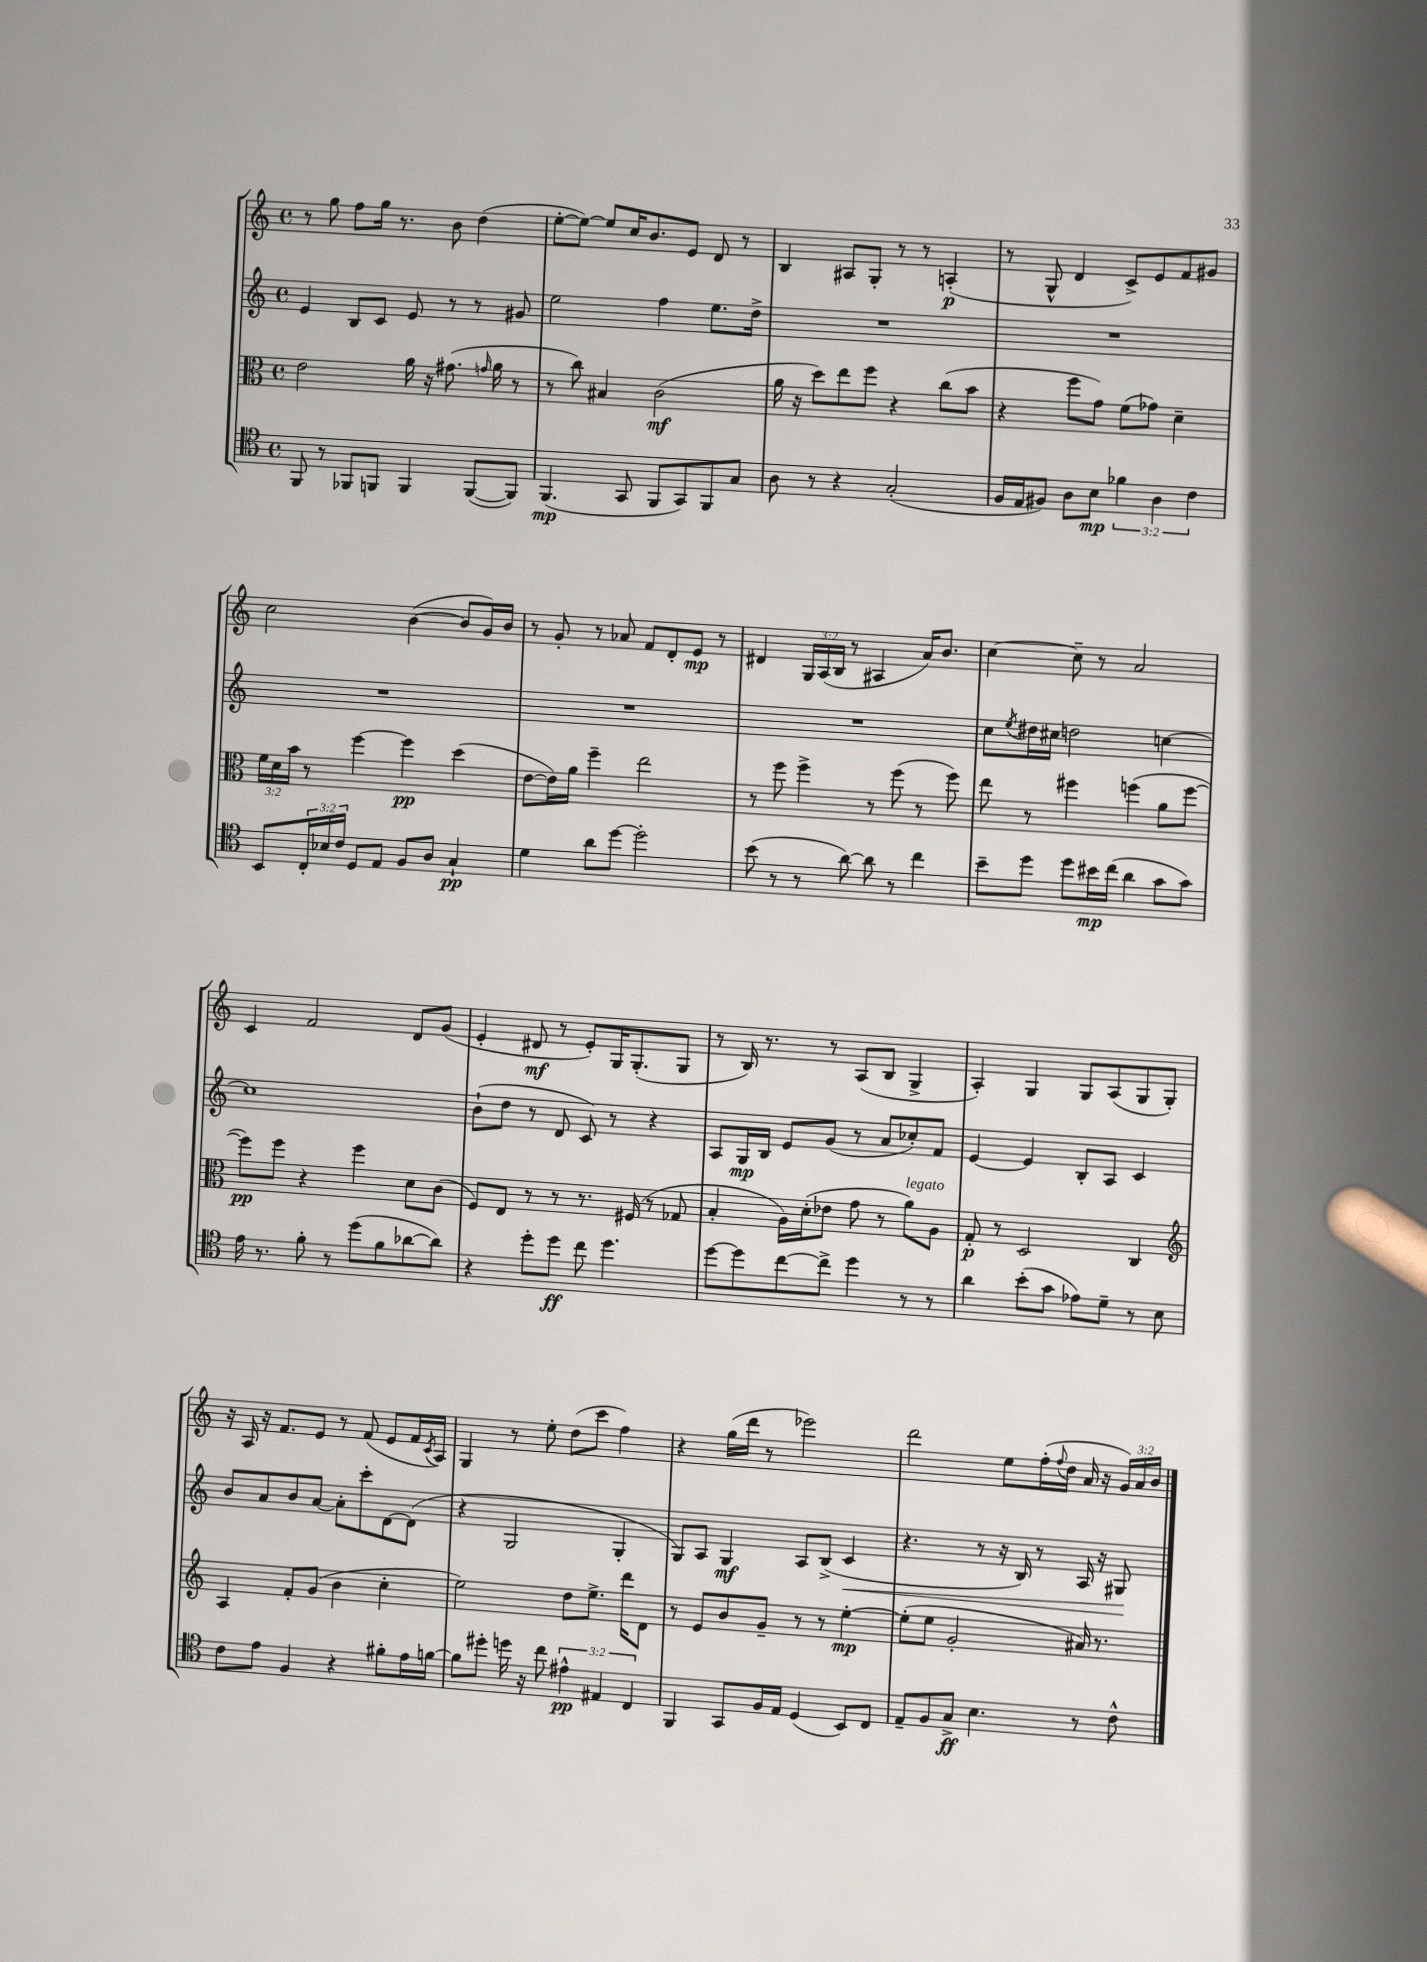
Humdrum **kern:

**kern	**dynam	**kern	**dynam	**kern	**dynam	**kern	**dynam
*part4	*part4	*part3	*part3	*part2	*part2	*part1	*part1
*staff4	*staff4	*staff3	*staff3	*staff2	*staff2	*staff1	*staff1
*clefC4	*	*clefC3	*	*clefG2	*	*clefG2	*
*k[]	*	*k[]	*	*k[]	*	*k[]	*
*M4/4	*	*M4/4	*	*M4/4	*	*M4/4	*
*met(c)	*	*met(c)	*	*met(c)	*	*met(c)	*
=15	=15	=15	=15	=15	=15	=15	=15
8FF/	.	2e\	.	4e/	.	8r	.
8r	.	.	.	.	.	8gg\	.
8FF-X/L	.	.	.	8B/L	.	8ff\L	.
8FFn/J	.	.	.	8c/J	.	16gg\Jk	.
.	.	.	.	.	.	8.r	.
4FF/	.	16a\	.	8e/	.	.	.
.	.	16r	.	.	.	.	.
.	.	(8.g#X\	.	8r	.	8b\	.
([8FF/L	.	.	.	8r	.	(4dd\	.
.	.	16qqgn/	.	.	.	.	.
.	.	16a\	.	.	.	.	.
8FF/J])	.	8r	.	8g#X/	.	.	.
=16	=16	=16	=16	=16	=16	=16	=16
(4.FF/	mp	8r	.	2ee\	.	[8ee'\L	.
.	.	8cc\)	.	.	.	8ee\J_)	.
.	.	4B#X/	.	.	.	8ee/L]	.
8GG/	.	.	.	.	.	16cc/K	.
.	.	.	.	.	.	8.b/	.
8FF/L	.	(2c\	mf	4ff\	.	.	.
8GG/)	.	.	.	.	.	8e/J	.
8FF/	.	.	.	8.ee\L	.	8d/	.
8G/J	.	.	.	.	.	8r	.
.	.	.	.	16dd^\Jk	.	.	.
=17	=17	=17	=17	=17	=17	=17	=17
8A\	.	16a\	.	1r	.	4B/	.
.	.	16r	.	.	.	.	.
8r	.	8dd\L)	.	.	.	.	.
4r	.	8ee\	.	.	.	8A#X/L	.
.	.	8ff\J	.	.	.	8G'/J	.
(2G'/	.	4r	.	.	.	8r	.
.	.	.	.	.	.	8r	.
.	.	(8cc\L	.	.	.	(4An'/	p
.	.	8b\J	.	.	.	.	.
=18	=18	=18	=18	=18	=18	=18	=18
16F/LL	.	4r	.	1r	.	8r	.
16E/J	.	.	.	.	.	.	.
8F#X/J)	.	.	.	.	.	8G^^/	.
8A\L	.	8ff\L	.	.	.	4d/	.
8B\J	mp	8g\J)	.	.	.	.	.
6f-X\	.	(8f\L	.	.	.	8c^/L)	.
.	.	8g-X\J)	.	.	.	8e/	.
6A\	.	.	.	.	.	.	.
.	.	4d~\	.	.	.	8f/	.
6c\	.	.	.	.	.	.	.
.	.	.	.	.	.	8g#X/J	.
!!LO:LB:g=z
=19	=19	=19	=19	=19	=19	=19	=19
8BB/L	.	24f\LL	.	1r	.	2cc\	.
.	.	24d\	.	.	.	.	.
.	.	24b\JJ	.	.	.	.	.
24C'/L	.	8r	.	.	.	.	.
24B-X/	.	.	.	.	.	.	.
24c/JJ	.	.	.	.	.	.	.
8D/L	.	[4ff\	.	.	.	.	.
8E/J	.	.	.	.	.	.	.
8F/L	.	4ff\]	pp	.	.	([4b\	.
8A/J	.	.	.	.	.	.	.
4G`/	pp	(4dd\	.	.	.	8b/L]	.
.	.	.	.	.	.	16g/L)	.
.	.	.	.	.	.	16b/JJ	.
=20	=20	=20	=20	=20	=20	=20	=20
4d\	.	[8e\L	.	1r	.	8r	.
.	.	16e\L])	.	.	.	8g'/	.
.	.	16a\JJ	.	.	.	.	.
8a\L	.	4ff~\	.	.	.	8r	.
[8dd\J	.	.	.	.	.	8a-X/	.
2dd'\]	.	2ee\	.	.	.	8f/L	.
.	.	.	.	.	.	8d'/	.
.	.	.	.	.	.	8e/J	mp
.	.	.	.	.	.	8r	.
=21	=21	=21	=21	=21	=21	=21	=21
(8b\	.	8r	.	1r	.	4d#X/	.
8r	.	8ff\	.	.	.	.	.
8r	.	4ff^\	.	.	.	24G/LL	.
.	.	.	.	.	.	(24A/	.
.	.	.	.	.	.	24B/JJ	.
[8a\)	.	.	.	.	.	8r	.
8a\]	.	8r	.	.	.	4A#X/	.
8r	.	(8ff\	.	.	.	.	.
4cc\	.	8r	.	.	.	16a/KL)	.
.	.	.	.	.	.	8.b/J	.
.	.	8ff\)	.	.	.	.	.
=22	=22	=22	=22	=22	=22	=22	=22
8b~\L	.	8ee\	.	8cc\L	.	[4cc\	.
.	.	.	.	8qee/	.	.	.
8dd\J	.	8r	.	16dd#X\L	.	.	.
.	.	.	.	16cc#X\JJ	.	.	.
8dd\L	.	4ff#X\	.	2ddn\	.	8cc~\]	.
16b#X\L	mp	.	.	.	.	8r	.
(16cc\JJ	.	.	.	.	.	.	.
4a\	.	(4ffn\	.	.	.	2a/	.
8g\L	.	8a\L	.	[4ccn\	.	.	.
8g\J)	.	[8ff\J	.	.	.	.	.
!!LO:LB:g=z
=23	=23	=23	=23	=23	=23	=23	=23
16e\	.	8ff\L])	pp	1cc]	.	4c/	.
8.r	.	.	.	.	.	.	.
.	.	8ff\J	.	.	.	.	.
8f'\	.	4r	.	.	.	2f/	.
8r	.	.	.	.	.	.	.
(8dd\L	.	4ff\	.	.	.	.	.
8f\	.	.	.	.	.	.	.
[8a-X\	.	8d\L	.	.	.	8d/L	.
8a-\J])	.	(8c\J	.	.	.	(8g/J	.
=24	=24	=24	=24	=24	=24	=24	=24
4r	.	8F/L)	.	(8b`\L	.	4e'/	.
.	.	8E/J	.	8dd\J	.	.	.
8dd'\L	.	8r	.	8r	.	8d#X/	mf
8dd\J	ff	8r	.	8d/	.	8r	.
8cc\	.	8.r	.	8c/)	.	8e'/L)	.
4.dd\	.	.	.	8r	.	16G/K	.
.	.	(16F#X/	.	.	.	(8.G'/	.
.	.	8r	.	4r	.	.	.
.	.	8G-X/	.	.	.	8G/J	.
=25	=25	=25	=25	=25	=25	=25	=25
[8dd\L	.	4B'/	.	8A/L	.	8r	.
8dd\]	.	.	.	16G/L	mp	16B/)	.
.	.	.	.	16B/JJ	.	8.r	.
[8cc\	.	16A\LL)	.	8e/L	.	.	.
.	.	(16d'\J	.	.	.	.	.
8cc^\J]	.	8e-X\J	.	(8g/J	.	8r	.
4dd\	.	8g\	.	8r	.	(8A/L	.
.	.	8r	.	8a/L	.	8B/J	.
!	!	!LO:TX:a:i:t=legato	!	!	!	!	!
8r	.	8a\L)	.	8cc-X'/)	.	4G^/	.
8r	.	8A\J	.	8f/J	.	.	.
=26	=26	=26	=26	=26	=26	=26	=26
4a\	.	8G'/	p	[4e/	.	4A'/)	.
.	.	8r	.	.	.	.	.
(8b'\L	.	2D/	.	4e/]	.	4G/	.
8g\J	.	.	.	.	.	.	.
8e-X\L)	.	.	.	8B'/L	.	8G/L	.
8d~\J	.	.	.	8A/J	.	(8A/	.
8r	.	4C/	.	4c/	.	8G/	.
8B\	.	.	.	.	.	8G'/J)	.
!!LO:LB:g=z
=27	=27	=27	=27	=27	=27	=27	=27
*	*	*clefG2	*	*	*	*	*
8c\L	.	4A/	.	8b/L	.	16r	.
.	.	.	.	.	.	16A/	.
8e\J	.	.	.	8a/	.	16r	.
.	.	.	.	.	.	8.f/L	.
4F/	.	8f'/L	.	8b/	.	.	.
.	.	(8g/J	.	[8a/J	.	8e/J	.
4r	.	4b\	.	8a'\L]	.	8r	.
.	.	.	.	8ccc'\	.	(8f/	.
8f#X'\L	.	4cc'\	.	[8d\	.	8e/L	.
16e\L	.	.	.	(8d\J]	.	16f/L	.
.	.	.	.	.	.	8qc/	.
[16fn\JJ	.	.	.	.	.	16A/JJ)	.
=28	=28	=28	=28	=28	=28	=28	=28
8f\L]	.	2ee\)	.	4r	.	4G/	.
8dd#X'\J	.	.	.	.	.	.	.
16ddn\	.	.	.	2G/	.	8r	.
16r	.	.	.	.	.	.	.
8cc\	.	.	.	.	.	8ee'\	.
6e#X^^\	pp	8dd\L	.	.	.	(8dd\L	.
.	.	8.ee^\J	.	.	.	8ccc\J	.
6E#X/	.	.	.	.	.	.	.
.	.	.	.	4G'/	.	4ff\)	.
.	.	16ddd\KL	.	.	.	.	.
6C/	.	.	.	.	.	.	.
.	.	8d\J	.	.	.	.	.
=29	=29	=29	=29	=29	=29	=29	=29
4FF/	.	8r	.	8G/L)	.	4r	.
.	.	8e/L	.	8A/J	.	.	.
8GG/L	.	8b/	.	4G/	mf	(16gg\LL	.
.	.	.	.	.	.	16ddd\JJ	.
16F/L	.	8g~/J	.	.	.	8r	.
16E/JJ	.	.	.	.	.	.	.
(4D/	.	8r	.	8A/L	.	2eee-X\)	.
.	.	8r	.	(8B^/J	.	.	.
!	!	!	!	!	!LO:HP:b	!	!
8BB/L)	.	[4ee'\	mp	4c/	<	.	.
8C/J	.	.	.	.	.	.	.
=30	=30	=30	=30	=30	=30	=30	=30
8E~/L	.	(8ee'\L]	.	4.r	.	2ddd\	.
8F/	.	8ee\J	.	.	.	.	.
8G^/J	ff	2g'/	.	.	.	.	.
4.B\	.	.	.	8r	.	.	.
.	.	.	.	16r	.	8ee\L	.
.	.	.	.	16B/)	.	.	.
.	.	.	.	8r	.	(16ff'\L	.
.	.	.	.	.	.	8qqff/	.
.	.	.	.	.	.	16dd\JJ	.
8r	.	16a#X/)	.	16A/	.	16a/	.
.	.	8.r	.	16r	.	16r	.
8c^^\	.	.	.	8G#X/	.	24g/LL)	.
.	.	.	.	.	.	24a/	.
.	.	.	.	.	.	24b/JJ	.
.	.	.	.	.	[	.	.
==	==	==	==	==	==	==	==
*-	*-	*-	*-	*-	*-	*-	*-
